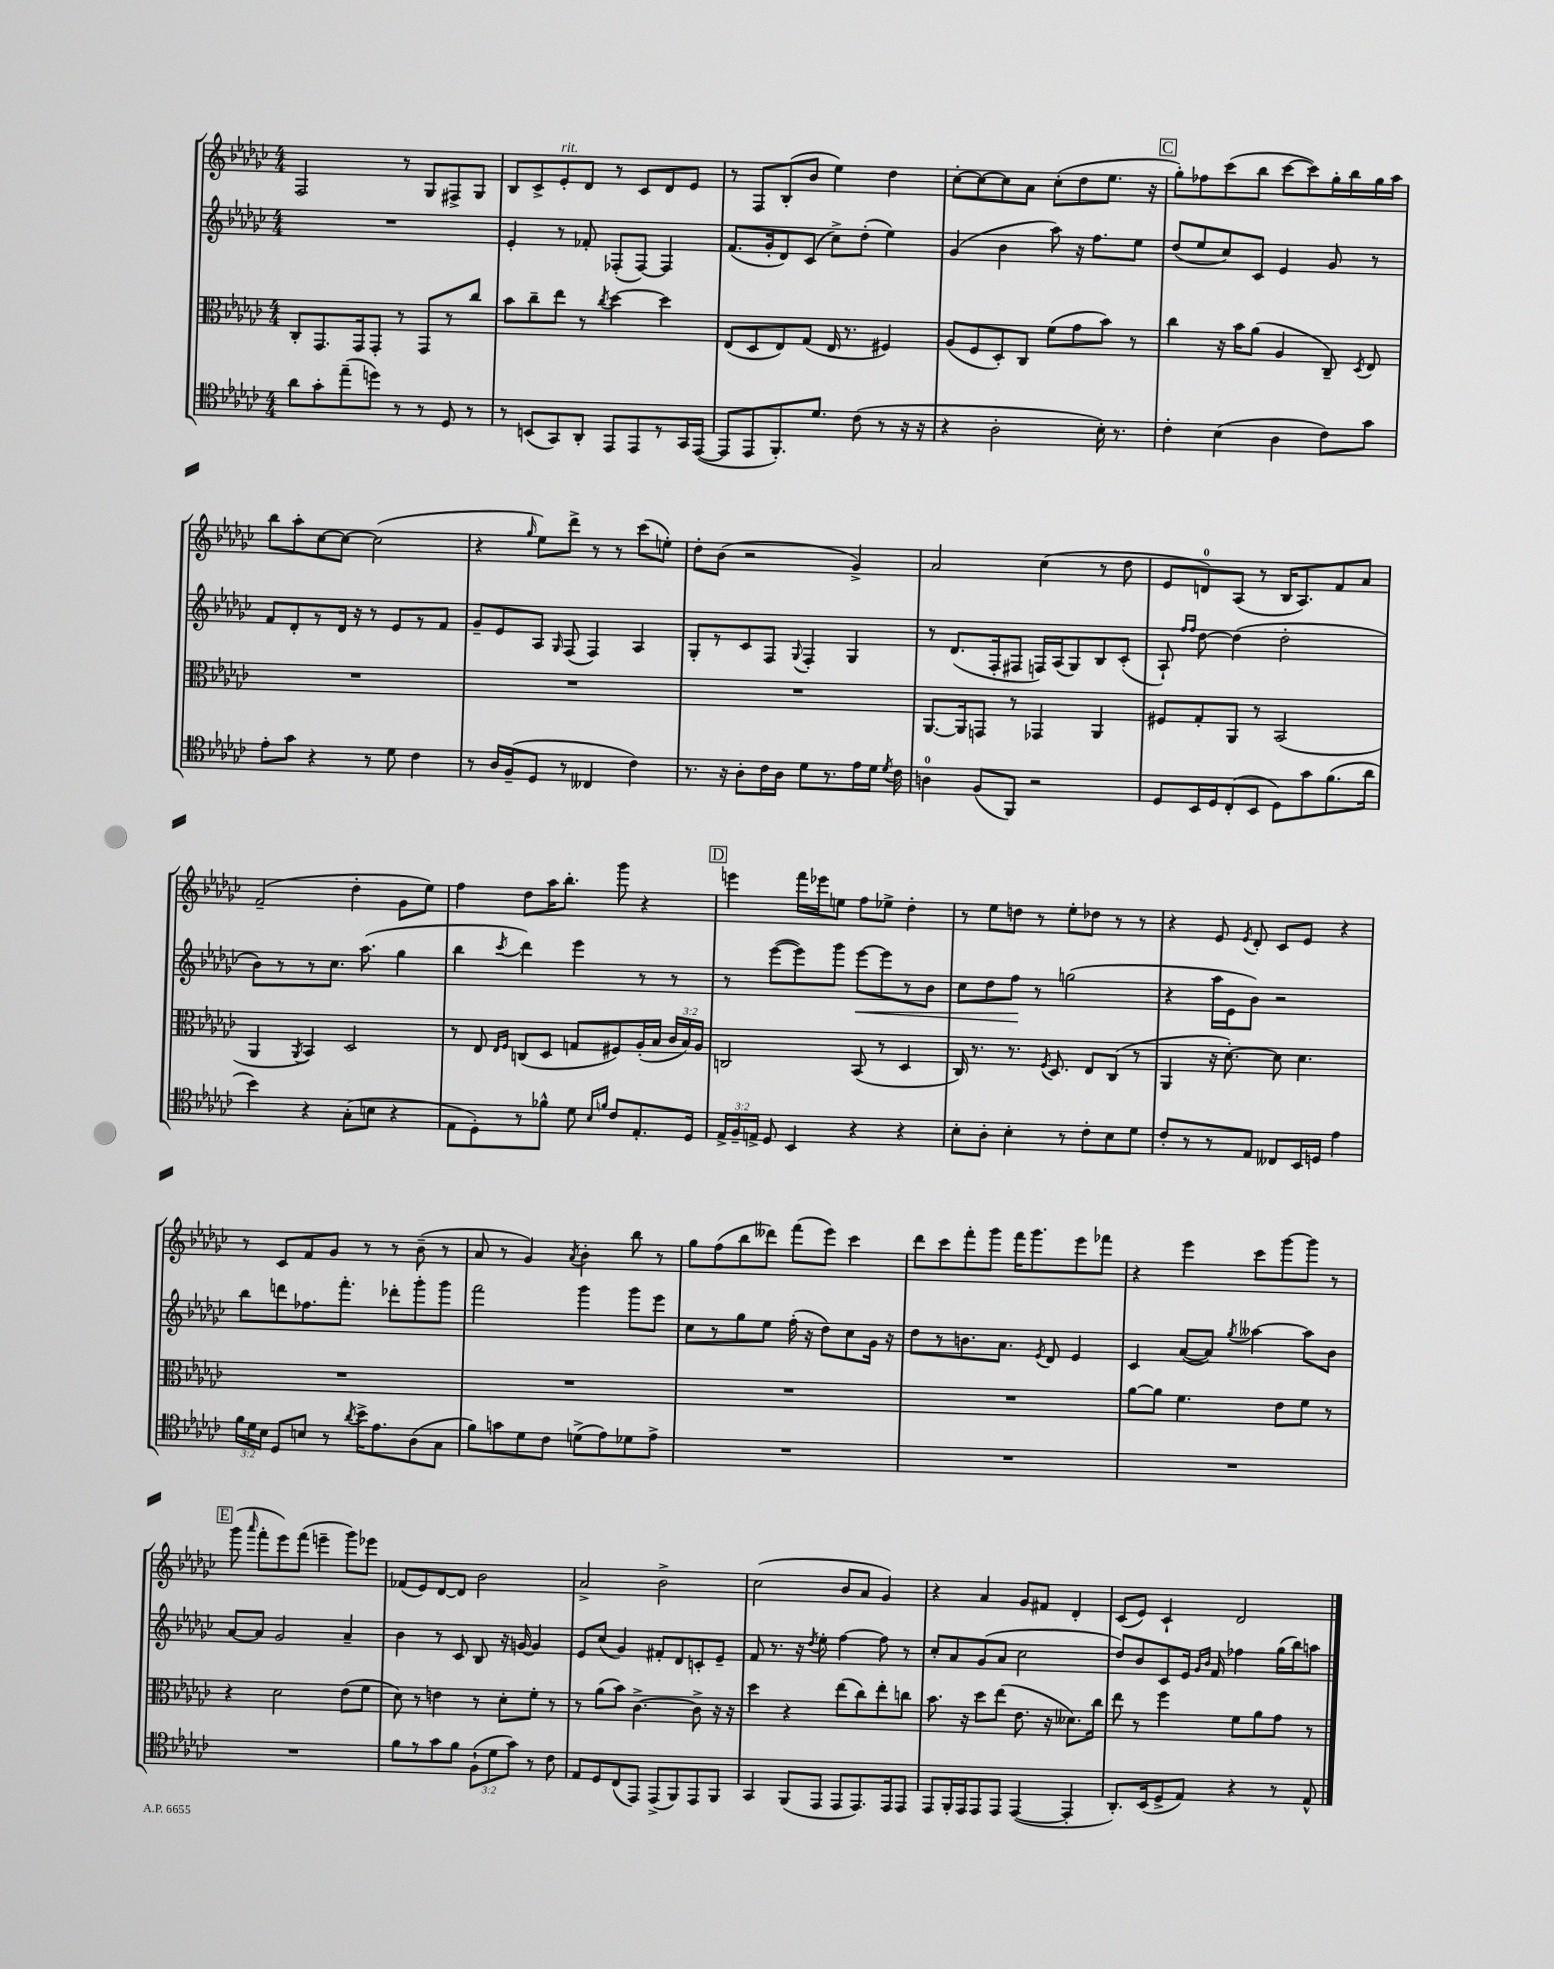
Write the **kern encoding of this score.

**kern	**kern	**kern	**dynam	**kern
*part4	*part3	*part2	*part2	*part1
*staff4	*staff3	*staff2	*staff2	*staff1
*clefC4	*clefC3	*clefG2	*	*clefG2
*k[b-e-a-d-g-c-]	*k[b-e-a-d-g-c-]	*k[b-e-a-d-g-c-]	*	*k[b-e-a-d-g-c-]
*M4/4	*M4/4	*M4/4	*	*M4/4
=17	=17	=17	=17	=17
8a-\L	8C-'/L	1r	.	2F/
8g-'\	8.GG-/	.	.	.
(8ee-~\	.	.	.	.
.	16GG-/k	.	.	.
8ddn\J)	8GG-'/J	.	.	.
8r	8r	.	.	8r
8r	8GG-/L	.	.	8G-/L
8D-/	8r	.	.	8F#X^/
8r	8cc-/J	.	.	8G-/J
=18	=18	=18	=18	=18
8r	8b-\L	4e-'/	.	8B-/L
(8BBn/L	8cc-~\	.	.	8c-^/
!	!	!	!	!LO:TX:a:i:t=rit.
8GG-/)	8ee-\J	8r	.	8e-'/
8AA-'/J	8r	8f-X'/	.	8d-/J
.	8qcc-/	.	.	.
8EE-/L	[4dd-\	(8F-X'/L	.	8r
8EE-/	.	[8F-/J)	.	8c-/L
8r	4dd-\]	4F-/]	.	8d-/
16GG-/L	.	.	.	8e-/J
([16EE-/JJ	.	.	.	.
=19	=19	=19	=19	=19
8EE-/L]	(8E-/L	(8.f/L	.	8r
8EE-/	8D-/	.	.	8F/L
.	.	16g-'/k	.	.
8.FF'/)	8E-/)	8d-/)	.	(8B-'/
.	(8G-/J	(8c-/J	.	8b-/J
8.d-/J	.	.	.	.
.	16E-/	8cc-^\L)	.	4ee-\)
.	8.r	.	.	.
(8c-\	.	(8dd-'\J	.	.
8r	4F#X/)	4ee-\)	.	4dd-\
16r	.	.	.	.
16r	.	.	.	.
=20	=20	=20	=20	=20
4r	(8A-/L	(4g-/	.	[8cc-'\L
.	8F/	.	.	8cc-\_
2A-'\	8D-'/)	4b-\	.	8cc-\]
.	8C-/J	.	.	8a-\J
.	(8f\L	8aa-\)	.	(8cc-'\L
.	8g-\	16r	.	8dd-\
.	.	8.ff\L	.	.
16B-'\)	8b-\J)	.	.	8.ee-\J
8.r	.	.	.	.
.	8r	8ee-\J	.	.
.	.	.	.	16r
!!LO:REH:place=s1:t=C
=21	=21	=21	=21	=21
4c-'\	4cc-\	(8dd-/L	.	8gg-'\L)
.	.	8ee-/	.	8ff-X\
(4B-\	16r	8cc-/)	.	(8ccc-\
.	16b-\KL	.	.	.
.	(8a-\J	8c-/J	.	8bb-\J
4A-\	4A-/	4e-/	.	[8ccc-\L
.	.	.	.	8ccc-\])
8c-\L)	8C-~/)	8g-/	.	16gg-'\L
.	.	.	.	16bb-\
.	8qD-/	.	.	.
8g-\J	8E-/	8r	.	16gg-\
.	.	.	.	16aa-\JJ
!!LO:LB:g=z
=22	=22	=22	=22	=22
8e-'\L	1r	8f/L	.	8bb-\L
8g-\J	.	8d-'/	.	8aa-'\
4r	.	8r	.	[8cc-\
.	.	16d-/Jk	.	8cc-\J_
.	.	16r	.	.
8r	.	8r	.	(2cc-\]
8d-\	.	8e-/L	.	.
4c-\	.	8r	.	.
.	.	8f/J	.	.
=23	=23	=23	=23	=23
8r	1r	8g-~/L	.	4r
16A-/LL	.	8e-/	.	.
(16F~/J	.	.	.	.
.	.	.	.	16qqgg-/
8D-/J	.	8A-/J	.	8ee-\L)
.	.	16qqG-/	.	.
8r	.	(8F/	.	8ddd-^\J
4C--X/	.	4F/)	.	8r
.	.	.	.	8r
4c-\)	.	4A-/	.	(8ccc-\L
.	.	.	.	8een'\J)
=24	=24	=24	=24	=24
8.r	1r	8G-'/L	.	8dd-'\L
.	.	8r	.	(8b-\J
16r	.	.	.	.
8A-'\L	.	8c-/	.	2r
16c-\L	.	8F/J	.	.
16A-\JJ	.	.	.	.
.	.	8qqG-/	.	.
8d-\L	.	4F'/	.	.
8.r	.	.	.	.
.	.	4G-/	.	4g-^/)
16e-\L	.	.	.	.
16d-\JJ	.	.	.	.
8qd-/	.	.	.	.
16c-\	.	.	.	.
=25	=25	=25	=25	=25
4An\	[8.AA-/L	8r	.	2a-/
.	.	(8.d-/L	.	.
.	16AA-/k]	.	.	.
(8F/L	8GGn/J	.	.	.
.	.	16F'/k	.	.
8FF/J)	8r	8F#X/J	.	.
2r	4GG-X/	16Fn/LL)	.	(4cc-\
.	.	(16A-/J	.	.
.	.	8G-/)	.	.
.	4AA-/	8B-/	.	8r
.	.	(8c-'/J	.	8dd-\
=26	=26	=26	=26	=26
8D-/L	8F#X/L	8A-`/)	.	8e-/L
.	.	16qqff/LL	.	.
.	.	16qqff/JJ	.	.
16BB-/L	8G-'/	[8dd-\	.	8dn/)
16D-/J	.	.	.	.
(8C-'/	8AA-/J	(4dd-\]	.	(8A-/J
8BB-/J	8r	.	.	8r
8D-\L)	(2BB-/	2dd-'\	.	16B-/KL
.	.	.	.	8.A-/)
8g-\	.	.	.	.
(8.f\	.	.	.	8f/
.	.	.	.	8a-/J
16a-\Jk	.	.	.	.
!!LO:LB:g=z
=27	=27	=27	=27	=27
4b-\)	4AA-/	8b-\L)	.	(2f~/
.	.	8r	.	.
.	8qAA-/	.	.	.
4r	4BB-/)	8r	.	.
.	.	8.cc-\J	.	.
(8G-'\L	2D-/	.	.	4dd-'\
.	.	(8.aa-\	.	.
8Bn\J	.	.	.	.
4r	.	4gg-\	.	8g-\L
.	.	.	.	8ee-\J)
=28	=28	=28	=28	=28
8E-\L	8r	4bb-\	.	4ff\
8D-'\)	8E-/	.	.	.
.	16qqE-/LL	.	.	.
.	16qqF/JJ	8qccc-/	.	.
8r	(8Cn/L	4ddd-\)	.	8dd-\L
8f-X^^\J	8D-/J	.	.	16aa-\K
.	.	.	.	8.bb-'\J
8d-\	8Gn/L	4eee-\	.	.
16qqB-/LL	.	.	.	.
16qqfn/JJ	.	.	.	.
8c-/L	8F#X/)	.	.	8ggg-\
8.E-'/	(16A-'/L	8r	.	4r
.	16B-/JJ	.	.	.
.	24c-/LL	8r	.	.
.	24B-/)	.	.	.
16D-/Jk	.	.	.	.
.	24A-/JJ	.	.	.
!!LO:REH:place=s1:t=D
=29	=29	=29	=29	=29
24E-^/LL	2Cn/	8r	.	4eeen\
24F~/	.	.	.	.
24En^/JJ	.	.	.	.
8D-/	.	([8eee-\L	.	.
4BB-/	.	8eee-\])	.	16fff\LL
.	.	.	.	16eee-X\J
.	.	8ggg-\J	.	8een\J
!	!	!	!LO:HP:b	!
4r	(8BB-/	[8eee-\L	<	8ff\L
.	8r	8eee-\]	.	8ee-X^\J
4r	4D-/	8r	.	4dd-'\
.	.	8b-\J	.	.
=30	=30	=30	=30	=30
8B-'\L	16C-/)	8cc-\L	.	8r
.	8.r	.	.	.
8A-'\J	.	8dd-\	.	8ee-\L
4B-'\	8.r	8ff\J	.	8ddn\J
.	.	8r	[	8r
.	8qF/	.	.	.
.	8.D-/	.	.	.
8r	.	(2ggn\	.	8ee-'\L
8c-'\L	8E-/L	.	.	8dd-X\J
8B-\	(8C-/J	.	.	8r
8d-\J	8r	.	.	8r
=31	=31	=31	=31	=31
8c-'/L	4AA-/	4r	.	4r
8r	.	.	.	.
8r	16r	16aa-\LL	.	8e-/
.	[8.d-'\)	16e-\J	.	.
.	.	.	.	8qe-/
8E-/J	.	8b-\J)	.	8d-'/
8C--X/L	8d-\]	2r	.	8c-/L
16BB-/L	4.d-\	.	.	8e-/J
16Dn/JJ	.	.	.	.
4e-\	.	.	.	4r
!!LO:LB:g=z
=32	=32	=32	=32	=32
24f\LL	1r	8bb-\L	.	8r
24d-\	.	.	.	.
24B-\JJ	.	.	.	.
8D-/L	.	8dddn\	.	8c-/L
8Bn/J	.	8.ff-X\	.	8f/
8r	.	.	.	8g-/J
.	.	8.fff'\J	.	.
8qa-/	.	.	.	.
16b-^\KL	.	.	.	8r
8.e-\	.	.	.	.
.	.	8ddd-X'\L	.	8r
(8A-\	.	8ggg-'\	.	(8b-~\
8G-\J	.	8ggg-\J	.	8r
=33	=33	=33	=33	=33
8f\L)	1r	2fff\	.	8a-/
8gn\	.	.	.	8r
8d-\	.	.	.	4g-/)
8c-\J	.	.	.	.
.	.	.	.	8qa-/
(8dn^\L	.	4ggg-\	.	4b-'\
8e-\)	.	.	.	.
8d-X\	.	8ggg-\L	.	8bb-\
8e-^\J	.	8eee-\J	.	8r
=34	=34	=34	=34	=34
1r	1r	8cc-\L	.	8gg-\L
.	.	8r	.	(8ff\
.	.	8gg-\	.	8bb-\
.	.	8ee-\J	.	8ddd--X\J)
.	.	(16ff'\	.	(8fff\L
.	.	16r	.	.
.	.	8dd-\L)	.	8eee-\J)
.	.	8cc-\	.	4ccc-\
.	.	16g-\Jk	.	.
.	.	16r	.	.
=35	=35	=35	=35	=35
1r	1r	8dd-\L	.	8ddd-\L
.	.	8r	.	8ccc-\
.	.	8.bn\	.	8fff'\
.	.	.	.	8ggg-\J
.	.	8.a-\J	.	.
.	.	.	.	16fff\KL
.	.	.	.	8.ggg-\
.	.	8qe-/	.	.
.	.	8d-/	.	.
.	.	4e-/	.	8eee-\
.	.	.	.	8fff-X\J
=36	=36	=36	=36	=36
1r	[8a-\L	4c-/	.	4r
.	8a-\J]	.	.	.
.	4.f\	([8a-/L	.	4eee-\
.	.	8a-/J])	.	.
.	.	8qgg-/	.	.
.	.	[4aa--X\	.	8ccc-\L
.	8e-\L	.	.	[8ggg-\
.	8f\J	8aa--\L]	.	8ggg-\J]
.	8r	8b-\J	.	8r
!!LO:LB:g=z
!!LO:REH:place=s1:t=E
=37	=37	=37	=37	=37
1r	4r	[8a-/L	.	(8ggg-\
.	.	.	.	16qqaaa-/
.	.	8a-/J]	.	8fff'\L
.	2d-\	2g-/	.	8eee-\)
.	.	.	.	(8fff\J
.	.	.	.	4eeen~\
.	(8e-\L	4a-~/	.	8ggg-\L)
.	8f\J	.	.	8eee-X\J
=38	=38	=38	=38	=38
8f\L	8d-\)	4b-\	.	(8f-X/L
8r	8r	.	.	8e-/)
8g-\	4en\	8r	.	[8d-/
8f\J	.	8c-/	.	8d-/J]
(12F`\L	8r	8B-/	.	2b-\
12d-\	.	.	.	.
.	8d-'\L	16r	.	.
12g-\J)	.	.	.	.
.	.	[16gn/	.	.
8r	8f'\J	4g/]	.	.
8c-\	8r	.	.	.
=39	=39	=39	=39	=39
8E-/L	8r	8e-/L	.	2a-^/
8D-/	(8a-\L	(8cc-/J	.	.
(8C-/	8b-\J)	4g-/)	.	.
8EE-/J)	[4.c-^\	.	.	.
(8EE-^/L	.	8f#X'/L	.	2b-^\
8FF/)	.	8d-/	.	.
8EE-/	8c-^\]	8cn'/	.	.
8FF/J	16r	8e-~/J	.	.
.	16r	.	.	.
=40	=40	=40	=40	=40
4GG-/	4dd-\	8f/	.	(2cc-\
.	.	8.r	.	.
(8FF/L	4r	.	.	.
.	.	16r	.	.
.	.	8qdd-/	.	.
8EE-/J	.	8ee-'\	.	.
8EE-/L	(8ee-\L	[4ff\	.	8b-/L
8.EE-/)	8cc-\)	.	.	8a-/J
.	8ee-'\	8ff\]	.	4g-/)
16EE-/k	.	.	.	.
8EE-/J	8ccn\J	8r	.	.
=41	=41	=41	=41	=41
8EE-/L	8.b-\	8cc-'/L	.	4r
16FF'/L	.	8a-/	.	.
16EE-/J	16r	.	.	.
8EE-/	8dd-\L	(8g-/	.	4a-/
8EE-/J	(8ee-\J	8a-/J	.	.
([4EE-/	8.e-\	2cc-\	.	8g-/L
.	.	.	.	8f#X/J
.	16r	.	.	.
4EE-'/]	8.d--X\L)	.	.	4d-'/
.	16cc-\Jk	.	.	.
=42	=42	=42	=42	=42
8.AA-'/L)	8ee-\	8dd-/L)	.	(8c-/L
.	8r	8b-/	.	8e-/J)
(16BB-/k	.	.	.	.
8D-^/	4ff\	8c-/	.	4c-`/
8E-/J)	.	16e-/Jk	.	.
.	.	16qqg-/LL	.	.
.	.	16qqb-/JJ	.	.
.	.	16f/	.	.
4r	8f\L	4ff-X\	.	2d-/
.	8a-\	.	.	.
8r	8g-\J	(16gg-\LL	.	.
.	.	16bb-\J)	.	.
8E-^^/	8r	8aan\J	.	.
==	==	==	==	==
*-	*-	*-	*-	*-
